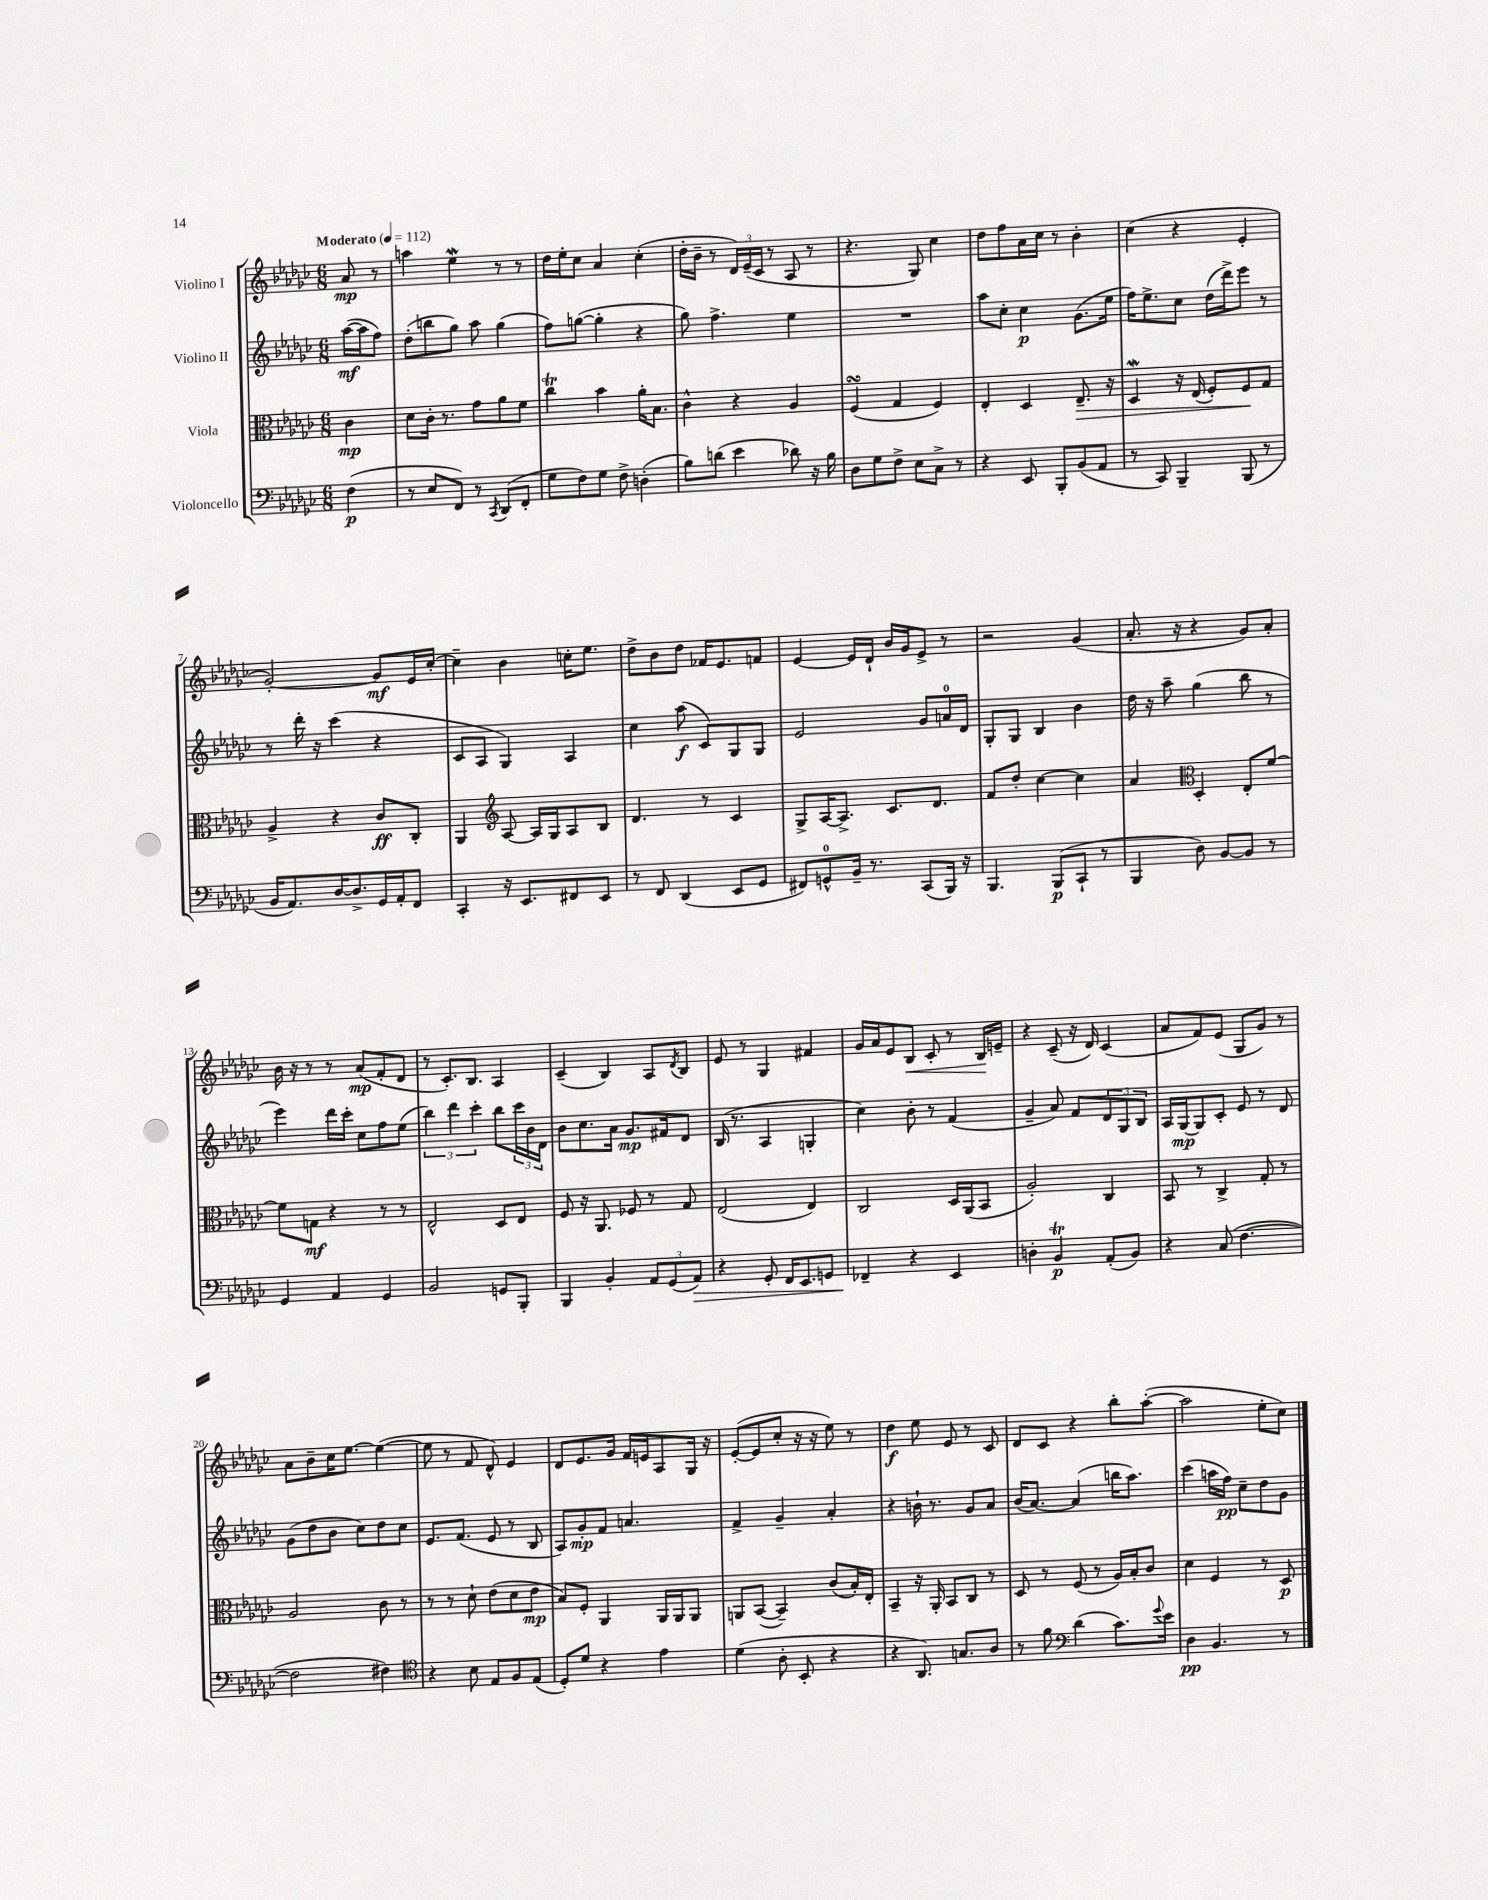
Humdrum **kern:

**kern	**dynam	**kern	**dynam	**kern	**dynam	**kern	**dynam
*part4	*part4	*part3	*part3	*part2	*part2	*part1	*part1
*staff4	*staff4	*staff3	*staff3	*staff2	*staff2	*staff1	*staff1
*I"Violoncello	*	*I"Viola	*	*I"Violino II	*	*I"Violino I	*
*clefF4	*	*clefC3	*	*clefG2	*	*clefG2	*
*k[b-e-a-d-g-c-]	*	*k[b-e-a-d-g-c-]	*	*k[b-e-a-d-g-c-]	*	*k[b-e-a-d-g-c-]	*
*M6/8	*	*M6/8	*	*M6/8	*	*M6/8	*
*MM112	*	*MM112	*	*MM112	*	*MM112	*
=	=	=	=	=	=	=	=
!	!	!	!	!	!	!LO:TX:a:B:t=Moderato	!
(4F\	p	4c-\	mp	([16aa-\LL	mf	8a-/	mp
.	.	.	.	16aa-\J]	.	.	.
.	.	.	.	8ff\J)	.	8r	.
=1	=1	=1	=1	=1	=1	=1	=1
8r	.	8d-\L	.	(8dd-'\L	.	4aan\	.
8E-/L	.	16c-'\Jk	.	8bbn\	.	.	.
.	.	8.r	.	.	.	.	.
8FF/J)	.	.	.	8gg-\J)	.	4ee-W\	.
8r	.	8g-\L	.	8aa-\	.	.	.
8qCC-/	.	.	.	.	.	.	.
(8DD-/L	.	8a-\	.	(4gg-\	.	8r	.
8FF'/J	.	8f\J	.	.	.	8r	.
=2	=2	=2	=2	=2	=2	=2	=2
8G-\L	.	4cc-T\	.	8ff\L)	.	16dd-\LL	.
.	.	.	.	.	.	16ee-'\J	.
8F\)	.	.	.	([8ggn\J	.	8cc-\J	.
8G-\J	.	4b-\	.	4gg'\]	.	4a-/	.
8F^\	.	.	.	.	.	.	.
(4Dn'\	.	16a-'\KL	.	4r	.	(4cc-'\	.
.	.	8.B-\J	.	.	.	.	.
=3	=3	=3	=3	=3	=3	=3	=3
8B-\L)	.	4c-^^\	.	8gg-\)	.	16dd-'\LL	.
.	.	.	.	.	.	16b-~\JJ	.
(8dn\J	.	.	.	4.ff^\	.	8r	.
4e-\	.	4r	.	.	.	24d-/LL)	.
.	.	.	.	.	.	(24e-~/	.
.	.	.	.	.	.	24c-/JJ	.
.	.	.	.	.	.	8r	.
8d-X\)	.	4A-/	.	4ee-\	.	8A-/	.
16r	.	.	.	.	.	8r	.
16B-\	.	.	.	.	.	.	.
=4	=4	=4	=4	=4	=4	=4	=4
8D-\L	.	(4FsSsS/	.	2.r	.	4.r	.
8G-\	.	.	.	.	.	.	.
8F^\J	.	4G-/	.	.	.	.	.
8E-\L	.	.	.	.	.	8G-/)	.
8C-^\J	.	4F/)	.	.	.	4cc-\	.
8r	.	.	.	.	.	.	.
=5	=5	=5	=5	=5	=5	=5	=5
4r	.	4E-'/	.	8aa-\L	.	8dd-\L	.
.	.	.	.	8cc-'\J	.	8ff\	.
8EE-/	.	4D-/	.	4cc-\	p	16a-\L	.
.	.	.	.	.	.	16cc-\JJ	.
8BBB-'/L	.	.	.	.	.	8r	.
!	!	!	!LO:HP:b	!	!	!	!
(8BB-/	.	8.E-~/	>	(8.g-\L	.	4b-'\	.
8AA-/J	.	.	.	.	.	.	.
.	.	16r	.	16ee-\Jk	.	.	.
=6	=6	=6	=6	=6	=6	=6	=6
8r	.	4D-W/	.	16ff\KL)	.	(4cc-\	.
.	.	.	.	8.ee-^\	.	.	.
8CC-/)	.	.	.	.	.	.	.
4BBB-~/	.	16r	.	8cc-\J	.	4r	.
.	.	(16E-/	.	.	.	.	.
.	.	8F'/L)	.	(16dd-\LL	.	.	.
.	.	.	.	16ddd-^\J)	.	.	.
(8BBB-/	.	8F/	.	8eee-\J	.	4e-'/	.
8r	.	8G-/J	]	8r	.	.	.
!!LO:LB:g=z
=7	=7	=7	=7	=7	=7	=7	=7
16BB-/KL	.	4A-^/	.	8r	.	[2g-'/)	.
8.AA-/)	.	.	.	.	.	.	.
.	.	.	.	16ddd-'\	.	.	.
.	.	.	.	16r	.	.	.
[16D-/K	.	4r	.	(4ccc-\	.	.	.
8.D-^/]	.	.	.	.	.	.	.
16GG-/L	.	8c-/L	ff	4r	.	8g-/L]	mf
16AA-'/J	.	.	.	.	.	.	.
8FF/J	.	8C-'/J	.	.	.	16e-/L	.
.	.	.	.	.	.	[16cc-'/JJ	.
=8	=8	=8	=8	=8	=8	=8	=8
4CC-'/	.	4AA-/	.	8c-/L	.	4cc-~\]	.
.	.	.	.	8A-/J	.	.	.
*	*	*clefG2	*	*	*	*	*
16r	.	[8A-/	.	4G-/)	.	4b-\	.
8.EE-/L	.	.	.	.	.	.	.
.	.	16A-/LL]	.	.	.	.	.
.	.	16G-/J	.	.	.	.	.
8FF#X/	.	8A-/	.	4A-/	.	16ccn'\KL	.
.	.	.	.	.	.	8.ee-\J	.
8EE-/J	.	8B-/J	.	.	.	.	.
=9	=9	=9	=9	=9	=9	=9	=9
8r	.	4.d-/	.	4cc-\	.	8dd-^\L	.
8FF/	.	.	.	.	.	8b-\	.
(4DD-/	.	.	.	(8aa-\	f	8dd-\J	.
.	.	8r	.	8c-/L)	.	16f-X/KL	.
.	.	.	.	.	.	8.e-/	.
8EE-/L	.	4c-/	.	8G-/	.	.	.
8GG-/J	.	.	.	8G-/J	.	8fn/J	.
=10	=10	=10	=10	=10	=10	=10	=10
8FF#X/L)	.	8G-^/L	.	2e-/	.	[4e-/	.
8GGn^^/	.	[16A-/K	.	.	.	.	.
.	.	8.A-^/J]	.	.	.	.	.
16BB-~/Jk	.	.	.	.	.	16e-/LL]	.
8.r	.	.	.	.	.	16d-`/JJ	.
.	.	8.c-/L	.	.	.	16b-/LL	.
.	.	.	.	.	.	16g-/J	.
(8CC-/L	.	.	.	8g-/L	.	8e-^/J	.
.	.	8.d-/J	.	.	.	.	.
16BBB-/Jk)	.	.	.	16an/L	.	8r	.
16r	.	.	.	16d-/JJ	.	.	.
=11	=11	=11	=11	=11	=11	=11	=11
4.BBB-/	.	8f/L	.	8G-'/L	.	2r	.
.	.	8dd-'/J	.	8G-/J	.	.	.
.	.	[4cc-\	.	4B-/	.	.	.
(8BBB-/L	p	.	.	.	.	.	.
8CC-`/J	.	4cc-\]	.	4b-\	.	(4g-/	.
8r	.	.	.	.	.	.	.
=12	=12	=12	=12	=12	=12	=12	=12
4BBB-/	.	4a-/	.	16dd-\	.	8.a-'/	.
.	.	.	.	16r	.	.	.
.	.	.	.	8aa-~\	.	.	.
.	.	.	.	.	.	16r	.
*	*	*clefC3	*	*	*	*	*
8D-\)	.	4D-'/	.	(4gg-\	.	4r	.
[8BB-/L	.	.	.	.	.	.	.
8BB-/J]	.	8E-'/L	.	8bb-\	.	8g-/L)	.
8r	.	[8f/J	.	8r	.	8a-'/J	.
!!LO:LB:g=z
=13	=13	=13	=13	=13	=13	=13	=13
4GG-/	.	8f\L]	.	4eee-\)	.	16b-\	.
.	.	.	.	.	.	16r	.
.	.	8Gn\J	mf	.	.	8r	.
4AA-/	.	4r	.	16ddd-\LL	.	8r	.
.	.	.	.	16ccc-'\JJ	.	.	.
.	.	.	.	8cc-\L	.	(8a-/L	mp
4GG-/	.	8r	.	8ff\	.	8f'/	.
.	.	8r	.	(8ee-\J	.	8d-/J	.
=14	=14	=14	=14	=14	=14	=14	=14
2BB-/	.	2E-^^/	.	6bb-\)	.	8r	.
.	.	.	.	.	.	8.c-'/L)	.
.	.	.	.	6ddd-\	.	.	.
.	.	.	.	.	.	8.B-/J	.
.	.	.	.	6ccc-'\	.	.	.
8GGn/L	.	8D-/L	.	8bb-\L	.	4A-/	.
8BBB-'/J	.	8E-/J	.	24ccc-\L	.	.	.
.	.	.	.	24b-\	.	.	.
.	.	.	.	24d-\JJ	.	.	.
=15	=15	=15	=15	=15	=15	=15	=15
4BBB-/	.	8F/	.	8b-\L	.	(4c-~/	.
.	.	16r	.	8.cc-\	.	.	.
.	.	8.AA-/	.	.	.	.	.
4BB-'/	.	.	.	.	.	4B-/)	.
.	.	.	.	16a-\Jk	.	.	.
.	.	8F-X/	.	8.g-/L	mp	.	.
12AA-/L	.	8r	.	.	.	8A-/L	.
.	.	.	.	16f#X/k	.	.	.
(12GG-/	.	.	.	.	.	.	.
.	.	.	.	.	.	8qd-/	.
.	.	8G-/	.	8d-/J	.	8B-/J	.
!	!LO:HP:b	!	!	!	!	!	!
12AA-/J)	>	.	.	.	.	.	.
=16	=16	=16	=16	=16	=16	=16	=16
4r	.	(2E-/	.	(16B-/	.	8e-/	.
.	.	.	.	8.r	.	.	.
.	.	.	.	.	.	8r	.
8GG-'/	.	.	.	4A-/	.	4G-/	.
16FF/KL	.	.	.	.	.	.	.
8.EE-/	.	.	.	.	.	.	.
.	.	4E-/)	.	4Gn'/	.	4f#X/	.
8GGn/J	.	.	.	.	.	.	.
=17	=17	=17	=17	=17	=17	=17	=17
4FF-X~/	.	2C-/	.	4cc-\)	.	16g-/LL	.
.	.	.	.	.	.	16a-/J	.
.	.	.	.	.	.	8e-/	.
!	!	!	!	!	!	!	!LO:HP:b
4r	]	.	.	8b-'\	.	8B-/J	<
.	.	.	.	8r	.	8c-'/	.
4EE-/	.	16D-/LL	.	(4f/	.	8r	.
.	.	(16AA-/J	.	.	.	.	.
.	.	8BB-/J	.	.	.	16B-/LL	.
.	.	.	.	.	.	16en~/JJ	[
=18	=18	=18	=18	=18	=18	=18	=18
4Dn'\	.	2A-'/)	.	4g-~/	.	4r	.
4BB-t/	p	.	.	8a-/)	.	(8c-~/	.
.	.	.	.	8f/L	.	16r	.
.	.	.	.	.	.	16d-/)	.
(8AA-'/L	.	4C-/	.	12d-/	.	(4c-/	.
.	.	.	.	12G-/	.	.	.
8BB-/J)	.	.	.	.	.	.	.
.	.	.	.	12B-/J	.	.	.
=19	=19	=19	=19	=19	=19	=19	=19
4r	.	8BB-/	.	16A-/LL	.	8a-/L	.
.	.	.	.	[16G-/J	mp	.	.
.	.	8r	.	8G-/]	.	8f/)	.
(8C-/	.	4C-^/	.	8c-'/J	.	(8e-/J	.
[4.F\	.	.	.	8e-/	.	8G-/L	.
.	.	8G-'/	.	8r	.	8g-/J)	.
.	.	8r	.	8d-/	.	8r	.
!!LO:LB:g=z
=20	=20	=20	=20	=20	=20	=20	=20
2F\]	.	2A-/	.	(8g-\L	.	8a-\L	.
.	.	.	.	8dd-\	.	8b-~\	.
.	.	.	.	8b-\J	.	16cc-\K	.
.	.	.	.	.	.	[8.ee-\J	.
.	.	.	.	8cc-\L)	.	.	.
4F#X\)	.	8c-\	.	8dd-\	.	(4ee-\_	.
.	.	8r	.	8cc-\J	.	.	.
=21	=21	=21	=21	=21	=21	=21	=21
*clefC4	*	*	*	*	*	*	*
4r	.	8r	.	8.e-/L	.	8ee-\]	.
.	.	8r	.	.	.	8r	.
.	.	.	.	(8.f/J	.	.	.
8B-\	.	8d-`\	.	.	.	8f/	.
8E-/L	.	(8e-\L	.	8e-/	.	8d-^^/)	.
8F/	.	8d-\	.	8r	.	4e-/	.
(8E-/J	.	8e-\J	mp	8B-/	.	.	.
=22	=22	=22	=22	=22	=22	=22	=22
8D-'/L)	.	8B-/L)	.	8A-/L)	.	8d-/L	.
8d-/J	.	8F'/J	.	8g-'/	mp	8.e-/	.
4r	.	4AA-/	.	8f/J	.	.	.
.	.	.	.	.	.	16g-/Jk	.
.	.	.	.	4.an/	.	16f/LL	.
.	.	.	.	.	.	16en/J	.
4e-\	.	16AA-/LL	.	.	.	8A-/	.
.	.	16AA-/J	.	.	.	.	.
.	.	8AA-/J	.	.	.	16G-/Jk	.
.	.	.	.	.	.	16r	.
=23	=23	=23	=23	=23	=23	=23	=23
(4d-\	.	8AAn/L	.	4f^/	.	([8e-'/L	.
.	.	([8BB-/J	.	.	.	8e-/]	.
8A-'\	.	4BB-~/])	.	4g-~/	.	8cc-'/J	.
8BB-'/	.	.	.	.	.	16r	.
.	.	.	.	.	.	16r	.
4r	.	(8c-/L	.	4a-'/	.	8ee-\)	.
.	.	16B-'/L)	.	.	.	8r	.
.	.	16E-'/JJ	.	.	.	.	.
=24	=24	=24	=24	=24	=24	=24	=24
4r	.	4BB-~/	.	4r	.	4dd-\	f
8.AA-/)	.	16r	.	16bn`\	.	8ee-\	.
.	.	16AA-'/	.	8.r	.	.	.
.	.	8BB-/L	.	.	.	8e-/	.
8.Gn/L	.	.	.	.	.	.	.
.	.	8C-/J	.	8g-/L	.	8r	.
8A-/J	.	8r	.	8a-/J	.	8c-/	.
=25	=25	=25	=25	=25	=25	=25	=25
8r	.	8D-/	.	(16b-/KL	.	8d-/L	.
.	.	.	.	[8.a-/J)	.	.	.
8f\	.	8r	.	.	.	8c-/J	.
*clefF4	*	*	*	*	*	*	*
(4d-\	.	(8F/	.	(4a-/]	.	4r	.
.	.	8r	.	.	.	.	.
8.c-\L)	.	16A-/LL)	.	16bbn\KL	.	8bb-'\L	.
.	.	16B-'/J	.	8.aa-\J)	.	.	.
.	.	8c-/J	.	.	.	([8aa-'\J	.
8qqg-/	.	.	.	.	.	.	.
16e-\Jk	.	.	.	.	.	.	.
=26	=26	=26	=26	=26	=26	=26	=26
4D-\	pp	4d-\	.	(4ccc-\	.	2aa-\]	.
4.BB-/	.	4F/	.	16aan\LL	.	.	.
.	.	.	.	16ff\JJ)	pp	.	.
.	.	.	.	8cc-~\L	.	.	.
.	.	8r	.	8dd-\	.	8ee-'\L	.
8r	.	8D-/	p	8g-\J	.	8cc-\J)	.
==	==	==	==	==	==	==	==
*-	*-	*-	*-	*-	*-	*-	*-
